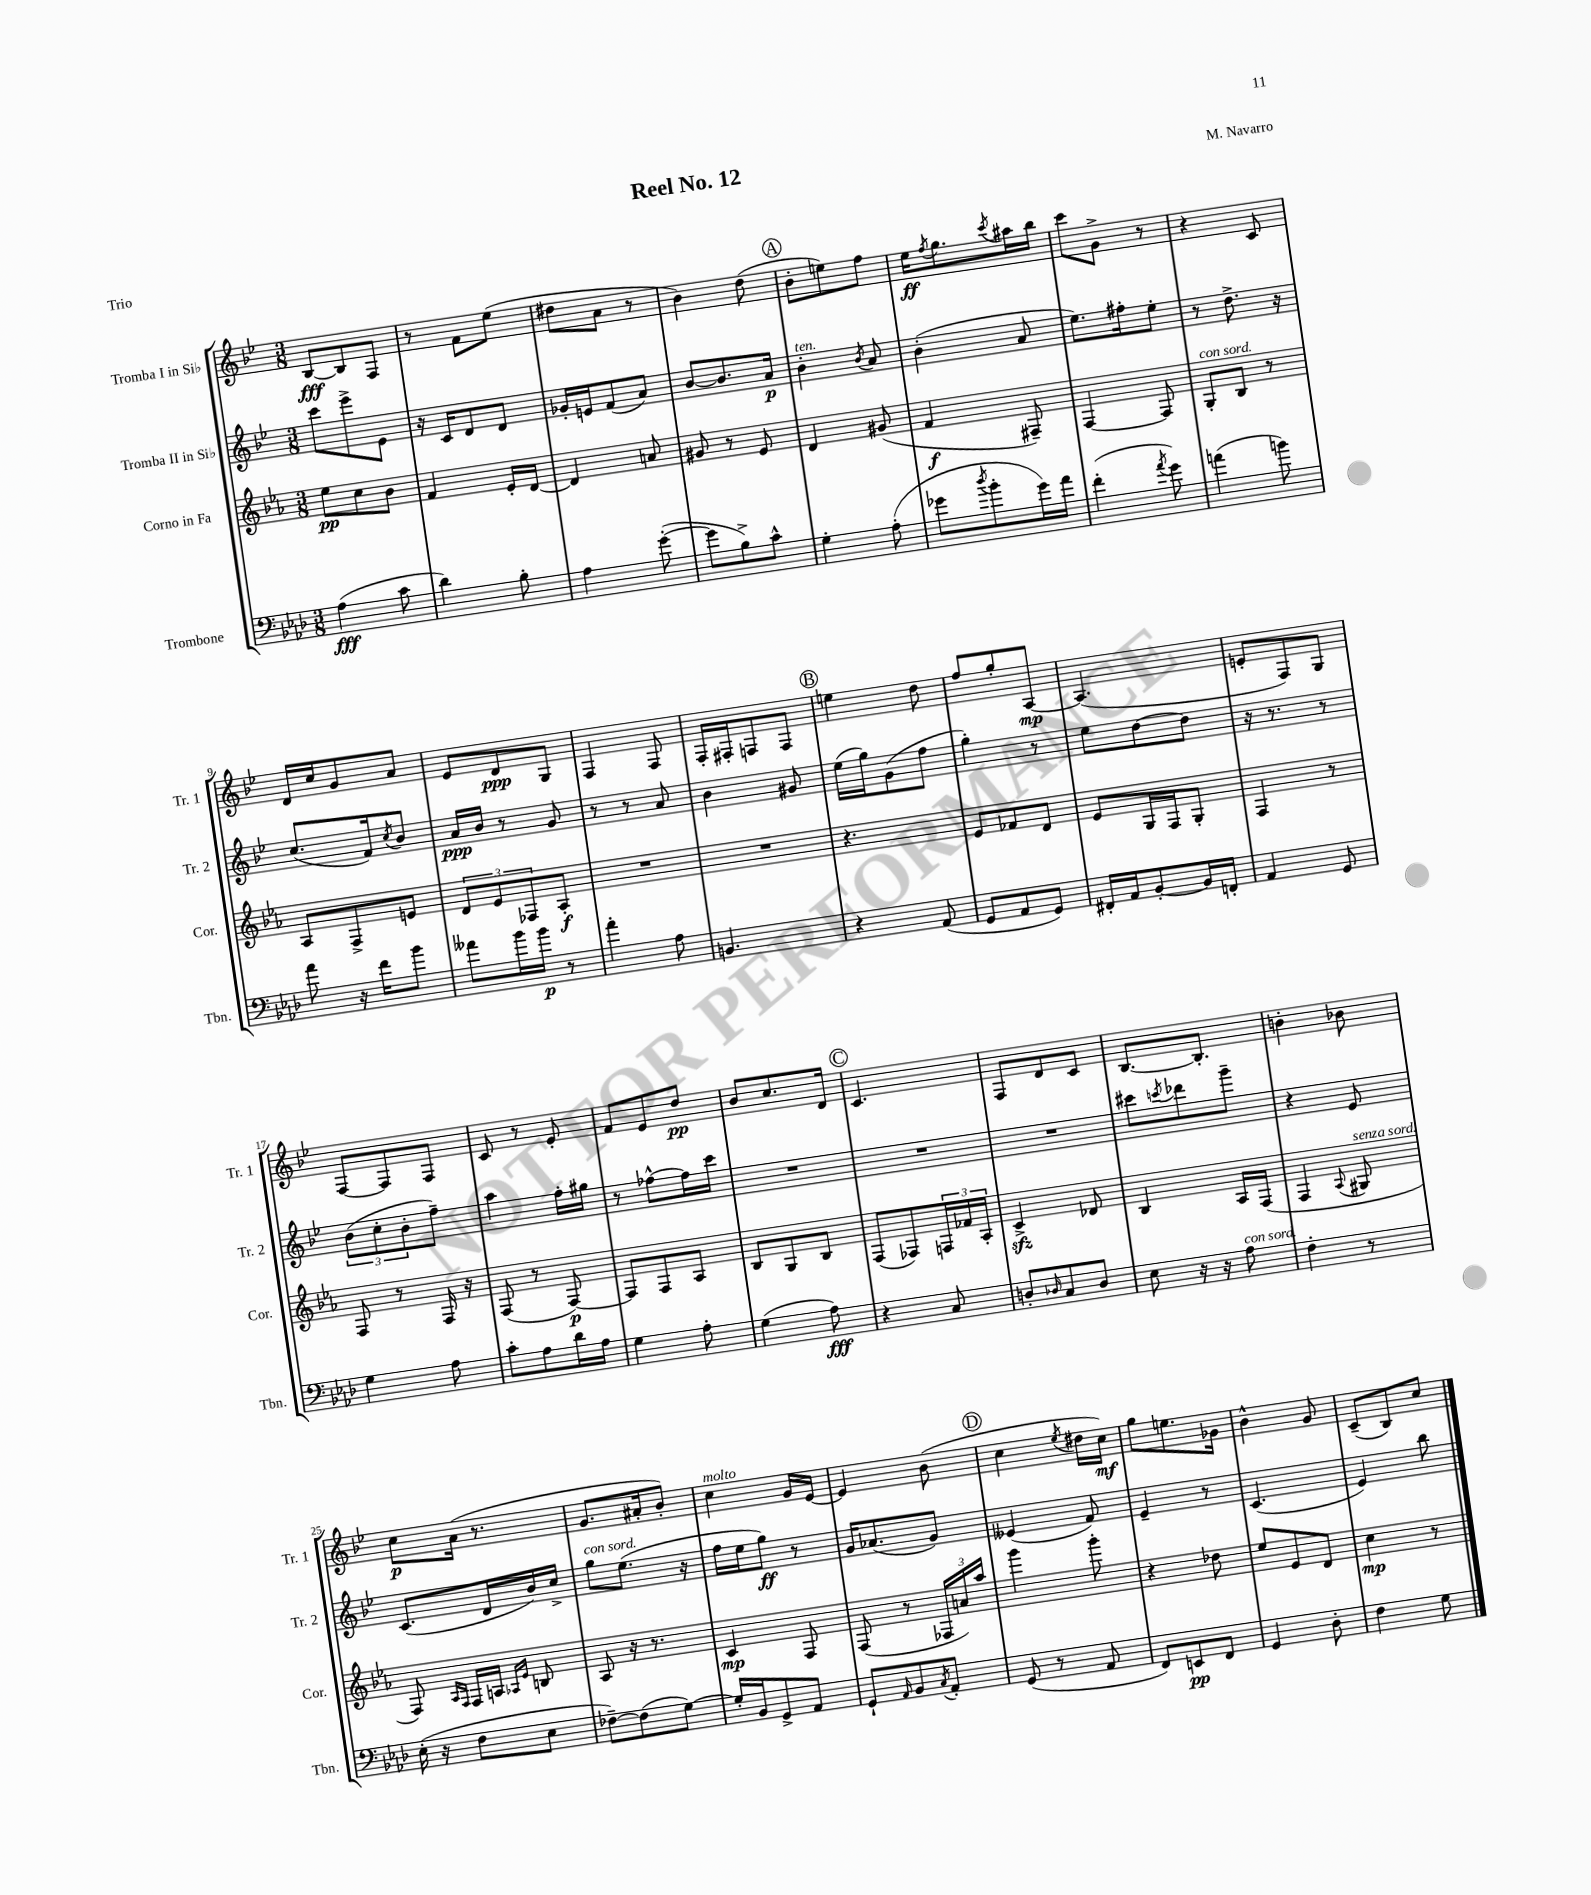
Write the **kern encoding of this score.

**kern	**dynam	**kern	**dynam	**kern	**dynam	**kern	**dynam
*part4	*part4	*part3	*part3	*part2	*part2	*part1	*part1
*staff4	*staff4	*staff3	*staff3	*staff2	*staff2	*staff1	*staff1
*I"Trombone	*	*I"Corno in Fa	*	*I"Tromba II in Si♭	*	*I"Tromba I in Si♭	*
*I'Tbn.	*	*I'Cor.	*	*I'Tr. 2	*	*I'Tr. 1	*
*clefF4	*	*clefG2	*	*clefG2	*	*clefG2	*
*k[b-e-a-d-]	*	*k[b-e-a-]	*	*k[b-e-]	*	*k[b-e-]	*
*M3/8	*	*M3/8	*	*M3/8	*	*M3/8	*
=1	=1	=1	=1	=1	=1	=1	=1
(4A-\	fff	8ee-\L	pp	8ccc\L	.	[8B-/L	fff
.	.	8cc\	.	8eee-^\	.	8B-/]	.
8c\	.	8b-\J	.	8e-\J	.	8F/J	.
=2	=2	=2	=2	=2	=2	=2	=2
4d-\)	.	4f/	.	16r	.	8r	.
.	.	.	.	16c/KL	.	.	.
.	.	.	.	8d/	.	8f\L	.
8B-'\	.	16e-'/LL	.	8d/J	.	(8ee-\J	.
.	.	[16d/JJ	.	.	.	.	.
=3	=3	=3	=3	=3	=3	=3	=3
4A-\	.	4d/]	.	16g-X'/LL	.	8dd#X\L	.
.	.	.	.	16en/J	.	.	.
.	.	.	.	(8f/	.	8a\J	.
([8g'\	.	8an/	.	8a/J)	.	8r	.
=4	=4	=4	=4	=4	=4	=4	=4
8g\L]	.	8g#X/	.	[8b-/L	.	4b-\)	.
8B-^\)	.	8r	.	8.b-/]	.	.	.
8c^^\J	.	8e-/	.	.	.	(8dd\	.
.	.	.	.	16a/Jk	p	.	.
!!LO:REH:place=s1:t=A
=5	=5	=5	=5	=5	=5	=5	=5
!	!	!	!	!LO:TX:a:i:t=ten.	!	!	!
4G'\	.	4d/	.	4b-'\	.	8b-'\L	.
.	.	.	.	.	.	8een\)	.
.	.	.	.	8qb-/	.	.	.
(8A-'\	.	(8g#X/	.	8a/	.	8ff\J	.
=6	=6	=6	=6	=6	=6	=6	=6
8g-X\L	.	4f/	f	(4b-'\	.	16ee-\KL	ff
.	.	.	.	.	.	8qff/	.
.	.	.	.	.	.	8.gg\	.
8qdd-/	.	.	.	.	.	.	.
8b-'\	.	.	.	.	.	.	.
.	.	.	.	.	.	8qccc/	.
16g-\L)	.	8F#X~/)	.	8a/	.	16aa#X\L	.
16a-\JJ	.	.	.	.	.	16bb-\JJ	.
=7	=7	=7	=7	=7	=7	=7	=7
(4f'\	.	[4F/	.	8.ee-\L)	.	8ccc\L	.
.	.	.	.	.	.	8g^\J	.
.	.	.	.	16ff#X'\k	.	.	.
8qa-/	.	.	.	.	.	.	.
8g\)	.	8F/]	.	8ee-'\J	.	8r	.
=8	=8	=8	=8	=8	=8	=8	=8
!	!	!LO:TX:a:i:t=con sord.	!	!	!	!	!
(4an\	.	8G'/L	.	8r	.	4r	.
.	.	8B-/J	.	8.dd^\	.	.	.
8bn\)	.	8r	.	.	.	8c/	.
.	.	.	.	16r	.	.	.
!!LO:LB:g=z
=9	=9	=9	=9	=9	=9	=9	=9
8a-\	.	8A-/L	.	(8.cc/L	.	16d/LL	.
.	.	.	.	.	.	16cc/J	.
16r	.	8F^/	.	.	.	8g/	.
16f\KL	.	.	.	16f/k)	.	.	.
.	.	.	.	8qcc/	.	.	.
8b-\J	.	8en/J	.	8b-/J	.	8a/J	.
=10	=10	=10	=10	=10	=10	=10	=10
8a--X\L	.	12d/L	.	16a/LL	ppp	8e-/L	.
.	.	.	.	16b-/JJ	.	.	.
.	.	12e-/	.	.	.	.	.
16b-\L	.	.	.	8r	.	8d/	ppp
.	.	12F-X/	.	.	.	.	.
16b-\JJ	p	.	.	.	.	.	.
8r	.	8A-'/J	f	8g/	.	8G/J	.
=11	=11	=11	=11	=11	=11	=11	=11
4a-'\	.	4.r	.	8r	.	4F/	.
.	.	.	.	8r	.	.	.
8A-\	.	.	.	8a/	.	8F/	.
=12	=12	=12	=12	=12	=12	=12	=12
4.BBn/	.	4.r	.	4b-\	.	16F'/LL	.
.	.	.	.	.	.	16F#X'/J	.
.	.	.	.	.	.	8Fn/	.
.	.	.	.	8g#X/	.	8F/J	.
!!LO:REH:place=s1:t=B
=13	=13	=13	=13	=13	=13	=13	=13
4r	.	4.r	.	(16ee-\LL	.	4een\	.
.	.	.	.	16gg\J)	.	.	.
.	.	.	.	(8g\	.	.	.
(8AA-/	.	.	.	8ff\J	.	8dd\	.
=14	=14	=14	=14	=14	=14	=14	=14
8GG/L	.	8e-/L	.	4gg'\)	.	8ff/L	.
8AA-/	.	8f-X/	.	.	.	8gg'/	.
8GG/J)	.	8d/J	.	8r	.	[8A/J	mp
=15	=15	=15	=15	=15	=15	=15	=15
16FF#X'/LL	.	8e-/L	.	8ee-\L	.	(4.A/]	.
16AA-/J	.	.	.	.	.	.	.
[8BB-'/	.	16G/L	.	[8dd\	.	.	.
.	.	16F/J	.	.	.	.	.
16BB-/L]	.	8G'/J	.	8dd\J]	.	.	.
16FFn'/JJ	.	.	.	.	.	.	.
=16	=16	=16	=16	=16	=16	=16	=16
4AA-/	.	4F/	.	16r	.	8en'/L	.
.	.	.	.	8.r	.	.	.
.	.	.	.	.	.	8F/)	.
8GG/	.	8r	.	8r	.	8G/J	.
!!LO:LB:g=z
=17	=17	=17	=17	=17	=17	=17	=17
4G\	.	8F/	.	(12b-\L	.	[8F/L	.
.	.	.	.	12cc'\	.	.	.
.	.	8r	.	.	.	8F/]	.
.	.	.	.	12b-'\	.	.	.
8A-\	.	16F/	.	8ff~\J)	.	8F/J	.
.	.	16r	.	.	.	.	.
=18	=18	=18	=18	=18	=18	=18	=18
8c'\L	.	(8F/	.	4aa\	.	8c/	.
8A-\	.	8r	.	.	.	8r	.
16d-\L	.	[8F/)	p	16ff'\LL	.	8e-'/	.
16A-\JJ	.	.	.	16gg#X\JJ	.	.	.
=19	=19	=19	=19	=19	=19	=19	=19
4G\	.	8F/L]	.	8r	.	8f/L	.
.	.	8F/	.	[8ff-X^^\L	.	8e-/	.
8A-'\	.	8A-/J	.	16ff-\L]	.	8dd/J	pp
.	.	.	.	16ccc\JJ	.	.	.
=20	=20	=20	=20	=20	=20	=20	=20
(4G\	.	8B-/L	.	4.r	.	8b-/L	.
.	.	8G/	.	.	.	8.cc/	.
8A-\)	fff	8B-/J	.	.	.	.	.
.	.	.	.	.	.	16d/Jk	.
!!LO:REH:place=s1:t=C
=21	=21	=21	=21	=21	=21	=21	=21
4r	.	(8F/L	.	4.r	.	4.c/	.
.	.	8F-X/)	.	.	.	.	.
8C/	.	24Fn/L	.	.	.	.	.
.	.	24f-X/	.	.	.	.	.
.	.	24A-'/JJ	.	.	.	.	.
=22	=22	=22	=22	=22	=22	=22	=22
8Dn'/L	.	4czz^/	.	4.r	.	8F/L	.
16qqD-X/	.	.	.	.	.	.	.
8C/	.	.	.	.	.	8d/	.
8D-/J	.	8d-X/	.	.	.	8c/J	.
=23	=23	=23	=23	=23	=23	=23	=23
8E-\	.	4B-/	.	8ccc#X\L	.	[8.B-/L	.
.	.	.	.	8qcccn/	.	.	.
16r	.	.	.	8ddd-X\	.	.	.
16r	.	.	.	.	.	8.B-'/J]	.
!LO:TX:a:i:t=con sord.	!	!	!	!	!	!	!
8A-\	.	16A-/LL	.	8ggg~\J	.	.	.
.	.	(16F/JJ	.	.	.	.	.
=24	=24	=24	=24	=24	=24	=24	=24
4F'\	.	4F/	.	4r	.	4bn'\	.
.	.	8qqA-/	.	.	.	.	.
!	!	!LO:TX:a:i:t=senza sord.	!	!	!	!	!
8r	.	8G#X/	.	8e-/	.	8b-X\	.
!!LO:LB:g=z
=25	=25	=25	=25	=25	=25	=25	=25
(16E-'\	.	8F/)	.	(8.c/L	.	8cc\L	p
16r	.	.	.	.	.	.	.
.	.	16qqA-/LL	.	.	.	.	.
.	.	16qqF/JJ	.	.	.	.	.
8F\L	.	16F/LL	.	.	.	(16a\Jk	.
.	.	16An/JJ	.	16d/L	.	8.r	.
.	.	16qqA-X/LL	.	.	.	.	.
.	.	16qqe-/JJ	.	.	.	.	.
8E-\J	.	8Bn/	.	16b-/)	.	.	.
.	.	.	.	16cc^/JJ	.	.	.
=26	=26	=26	=26	=26	=26	=26	=26
!	!	!	!	!LO:TX:a:i:t=con sord.	!	!	!
[8F-X~\L)	.	8A-/	.	8gg\L	.	8.g/L	.
(8F-\]	.	16r	.	(8.ee-\J	.	.	.
.	.	8.r	.	.	.	16a#X'/k	.
[8G\J)	.	.	.	.	.	8b-'/J)	.
.	.	.	.	16r	.	.	.
=27	=27	=27	=27	=27	=27	=27	=27
!	!	!	!	!	!	!LO:TX:a:i:t=molto	!
16G'/LL]	.	4c/	mp	16ff\LL	.	4cc\	.
16BB-/J	.	.	.	16ee-\J	.	.	.
8GG^/	.	.	.	8gg\J)	ff	.	.
8AA-/J	.	8F/	.	8r	.	16g/LL	.
.	.	.	.	.	.	[16e-/JJ	.
=28	=28	=28	=28	=28	=28	=28	=28
8GG`/L	.	(8F/	.	16g/KL	.	4e-/]	.
.	.	.	.	(8.a-X/	.	.	.
16qqAA-/	.	.	.	.	.	.	.
8BB-/	.	8r	.	.	.	.	.
8qC/	.	.	.	.	.	.	.
8AA-'/J	.	24F-X/LL	.	8g/J)	.	(8b-\	.
.	.	24an/)	.	.	.	.	.
.	.	24aa-/JJ	.	.	.	.	.
!!LO:REH:place=s1:t=D
=29	=29	=29	=29	=29	=29	=29	=29
(8GG/	.	4ggg\	.	(4e--X/	.	4cc\	.
8r	.	.	.	.	.	.	.
.	.	.	.	.	.	8qee-/	.
8AA-/	.	8ggg'\	.	8f/)	.	16dd#X\LL	.
.	.	.	.	.	.	16cc\JJ)	mf
=30	=30	=30	=30	=30	=30	=30	=30
8FF/L)	.	4r	.	4e-~/	.	8gg\L	.
8EEn/	pp	.	.	.	.	8.een\	.
8FF/J	.	8dd-X\	.	8r	.	.	.
.	.	.	.	.	.	16g-X\Jk	.
=31	=31	=31	=31	=31	=31	=31	=31
4GG/	.	8ee-/L	.	(4.c/	.	4b-^^\	.
.	.	8e-/	.	.	.	.	.
8D-'\	.	8d/J	.	.	.	8g/	.
=32	=32	=32	=32	=32	=32	=32	=32
4F\	.	4cc\	mp	4e-/)	.	(8c~/L	.
.	.	.	.	.	.	8B-/)	.
8G\	.	8r	.	8bb-\	.	8cc/J	.
==	==	==	==	==	==	==	==
*-	*-	*-	*-	*-	*-	*-	*-
